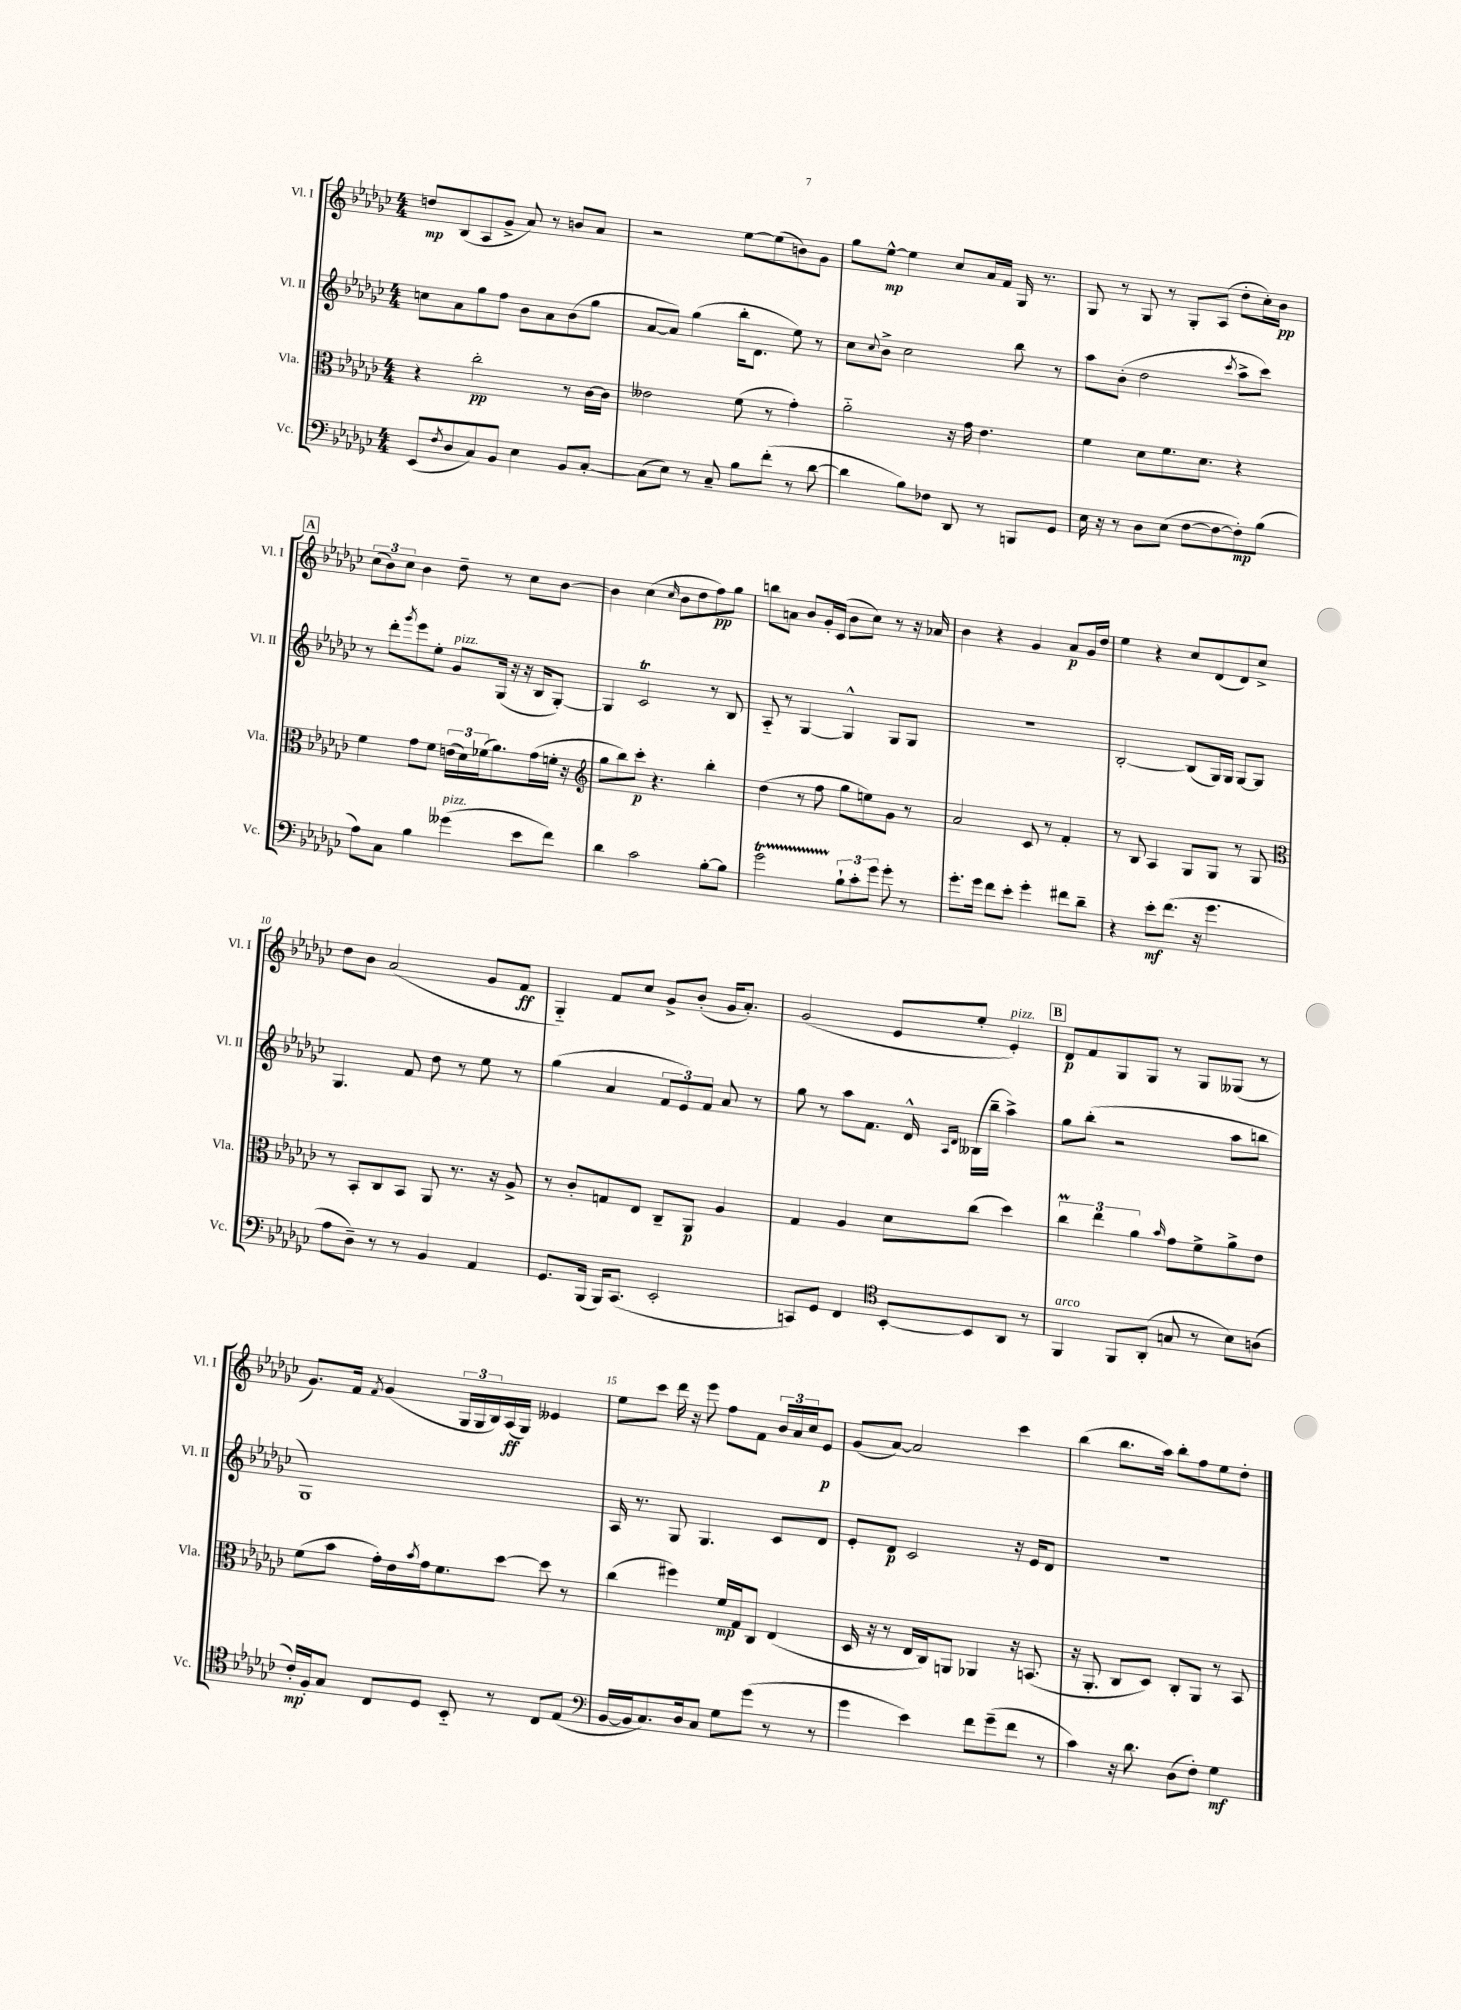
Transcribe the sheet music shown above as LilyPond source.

<<
\new StaffGroup <<
\new Staff = "s0" \with { instrumentName = "Vl. I" shortInstrumentName = "Vl. I" } {
    \clef treble \key ges \major \numericTimeSignature \time 4/4
    d''8\mp bes8( aes8 ges'8-> aes'8) r8 b'8 aes'8 |
    r2 ees''8~ ees''8( b'8) ges'8 |
    ges''8 ees''8~-^\mp ees''4 ces''8 aes'16 f'16 ges16 r8. |
    ges8 r8 ges8 r8 ges8-. aes8( des''8-. ces''16-.) bes'16\pp |
    \mark \markup { \box "A" } \tuplet 3/2 { ces''8( bes'8) ces''8 } bes'4 des''8-- r8 ces''8 bes'8~ |
    bes'4 ces''4( \grace { ces''16 } bes'8 des''8 f''8\pp) ges''8 |
    b''8 a'8 bes'8 ges'16-. ces'16( bes'8 ces''8) r8 r16 aes'16 |
    bes'4 r4 ges'4 aes'8\p ges'16 des''16 |
    ees''4 r4 ces''8 des'8( des'8) ces''8-> |
    des''8 bes'8 aes'2( ges'8 f'8\ff |
    ges4-_) f'8 ces''8 ges'8-> bes'8-.( ges'16 aes'8.-.) |
    ges'2( ees'8 ees''8-. ees'4-.^\markup { \italic "pizz." }) |
    \mark \markup { \box "B" } des'8\p f'8 ges8 ges8 r8 ges8 geses8( r8 |
    ges'8.) f'16 \acciaccatura { f'8 } ges'4( \tuplet 3/2 { ges16 ges16 bes16) } aes16\ff( ges16) eeses'4 |
    ees''8 ces'''8 des'''16 r16 ees'''8 f''8 f'8 \tuplet 3/2 { bes'16 aes'16 ces''16 } ees'8\p |
    ges'8( aes'8~) aes'2 ces'''4 |
    bes''4( bes''8. aes''16) bes''8-. f''8 ees''8 des''8-. \bar "|." |
}
\new Staff = "s1" \with { instrumentName = "Vl. II" shortInstrumentName = "Vl. II" } {
    \clef treble \key ges \major \numericTimeSignature \time 4/4
    c''8 aes'8 ges''8 f''8 bes'8 aes'8 bes'8( ges''8 |
    aes'8~ aes'8) ges''4( bes''16-. des'8. ees''8) r8 |
    ces''8 \appoggiatura { ces''8 } bes'8-> ces''2 bes''8 r8 |
    aes''8 bes'8-.( des''2 \acciaccatura { ces'''8 } aes''8-> ces'''8) |
    \mark \markup { \box "A" } r8 des'''8-. \acciaccatura { ges'''8 } ees'''8 ees''8-. ges'8^\markup { \italic "pizz." } ges16( r16 r16 bes16 ges8~-.) |
    ges4 ces'2\trill r8 bes8 |
    aes8-_ r8 ges4~ ges4-^ ges8 ges8 |
    R1 |
    bes2~-. bes8( ges16) ges16 ges8~ ges8 |
    ges4. f'8 des''8 r8 ees''8 r8 |
    ges''4( aes'4 \tuplet 3/2 { f'8 ees'8) f'8 } aes'8 r8 |
    ges''8 r8 aes''8 f'8. des'16-^ \grace { aes16 des'16 } beses16( bes''16-- aes''4->) |
    \mark \markup { \box "B" } ges''8 bes''8-.( r2 aes''8 b''8 |
    ges1) |
    aes16 r8. ges8 ges4. ces'8 des'8 |
    ees'8-. des'8\p ces'2 r16 ees'16 des'8 |
    R1 \bar "|." |
}
\new Staff = "s2" \with { instrumentName = "Vla." shortInstrumentName = "Vla." } {
    \clef alto \key ges \major \numericTimeSignature \time 4/4
    r4 ces''2-.\pp r8 ces'16~ ces'16 |
    eeses'2 f'8( r8 ges'4-.) |
    aes'2-_ r16 ges'16 ees'4. |
    f'4 des'8 f'8. des'8. r4 |
    \mark \markup { \box "A" } f'4 ges'8 f'8 \tuplet 3/2 { e'16( des'16) fes'16( } aes'8.) ges'16( f'16-. r16 |
    \clef treble ges''8 bes''8) ces'''8-.\p r4. bes''4-. |
    des''4( r8 f''8 ges''8 e''8) ges'8 r8 |
    aes'2 ces'8 r8 f'4-. |
    r8 bes8 aes4 ges8 ges8 r8 ges8 |
    \clef alto r8 bes,8-. ces8 bes,8 aes,8 r8. r16 aes8-> |
    r8 ces'8-. g8 ees8 ces8-- aes,8\p aes4 |
    ges4 aes4 des'8 ces''8( des''4) |
    \mark \markup { \box "B" } \tuplet 3/2 { ces''4\prall ees''4 aes'4 } \grace { bes'16 } ges'8 f'8-> aes'8-> ees'8 |
    f'8( bes'8 ges'16-.) ees'16 \acciaccatura { bes'8 } ges'16 f'8. des''8~ des''8 r8 |
    ces''4( fis''4) f'16\mp ges16 ces8 ees4( |
    des16 r16 r8 ees16 ces16) a,8 aes,4 r16 b,8.( |
    r16 aes,8.-. ces8 des8) ces8-. aes,8 r8 bes,8 \bar "|." |
}
\new Staff = "s3" \with { instrumentName = "Vc." shortInstrumentName = "Vc." } {
    \clef bass \key ges \major \numericTimeSignature \time 4/4
    ees,8( \acciaccatura { f8 } des8 ces8) bes,8 ees4 bes,8 ces8~-. |
    ces8( ees8) r8 ces8-- bes8 f'8-.( r8 des'8~ |
    des'4 bes8) fes8 des,8 r8 b,,8 ges,8 |
    ees16 r16 r8 des8 ees8( f8~ f8~ f8-.\mp) bes8( |
    \mark \markup { \box "A" } aes8) ces8 bes4 geses'4^\markup { \italic "pizz." }( ees'8 f'8) |
    des'4 ces'2 bes8~-. bes8 |
    ges'2\startTrillSpan \tuplet 3/2 { bes8-!\stopTrillSpan ces'8-. ges'8 } ges'8-. r8 |
    ges'8.-. ges'16 f'8 ees'8-. ges'4-. fis'8 des'8-- |
    r4 ees'8-.\mf f'8.( r16 ges'4. |
    aes8 des8--) r8 r8 bes,4 aes,4 |
    ges,8. bes,,16( bes,,16) ces,8.( ees,2-. |
    c,8) ges,8 f,4 \clef tenor bes,8~-. bes,8 aes,8 r8 |
    \mark \markup { \box "B" } f,4^\markup { \italic "arco" } f,8 aes,8-.( g8 r8 bes8) a8( |
    ces'16-.\mp) f16-. ges8 ces8 des8 bes,8-_ r8 ces8 ees8( |
    \clef bass bes,16~ bes,16 ces8.) des16 ces8 ges8 ges'8( r8 r8 |
    ges'4 ees'4) f'8 ges'8--( f'8 r8 |
    ces'4) r16 des'8. des8( f8-.) ges4\mf \bar "|." |
}
>>
>>
\layout { \context { \Score \override BarNumber.break-visibility = ##(#f #t #t) barNumberVisibility = #(every-nth-bar-number-visible 5) } }
